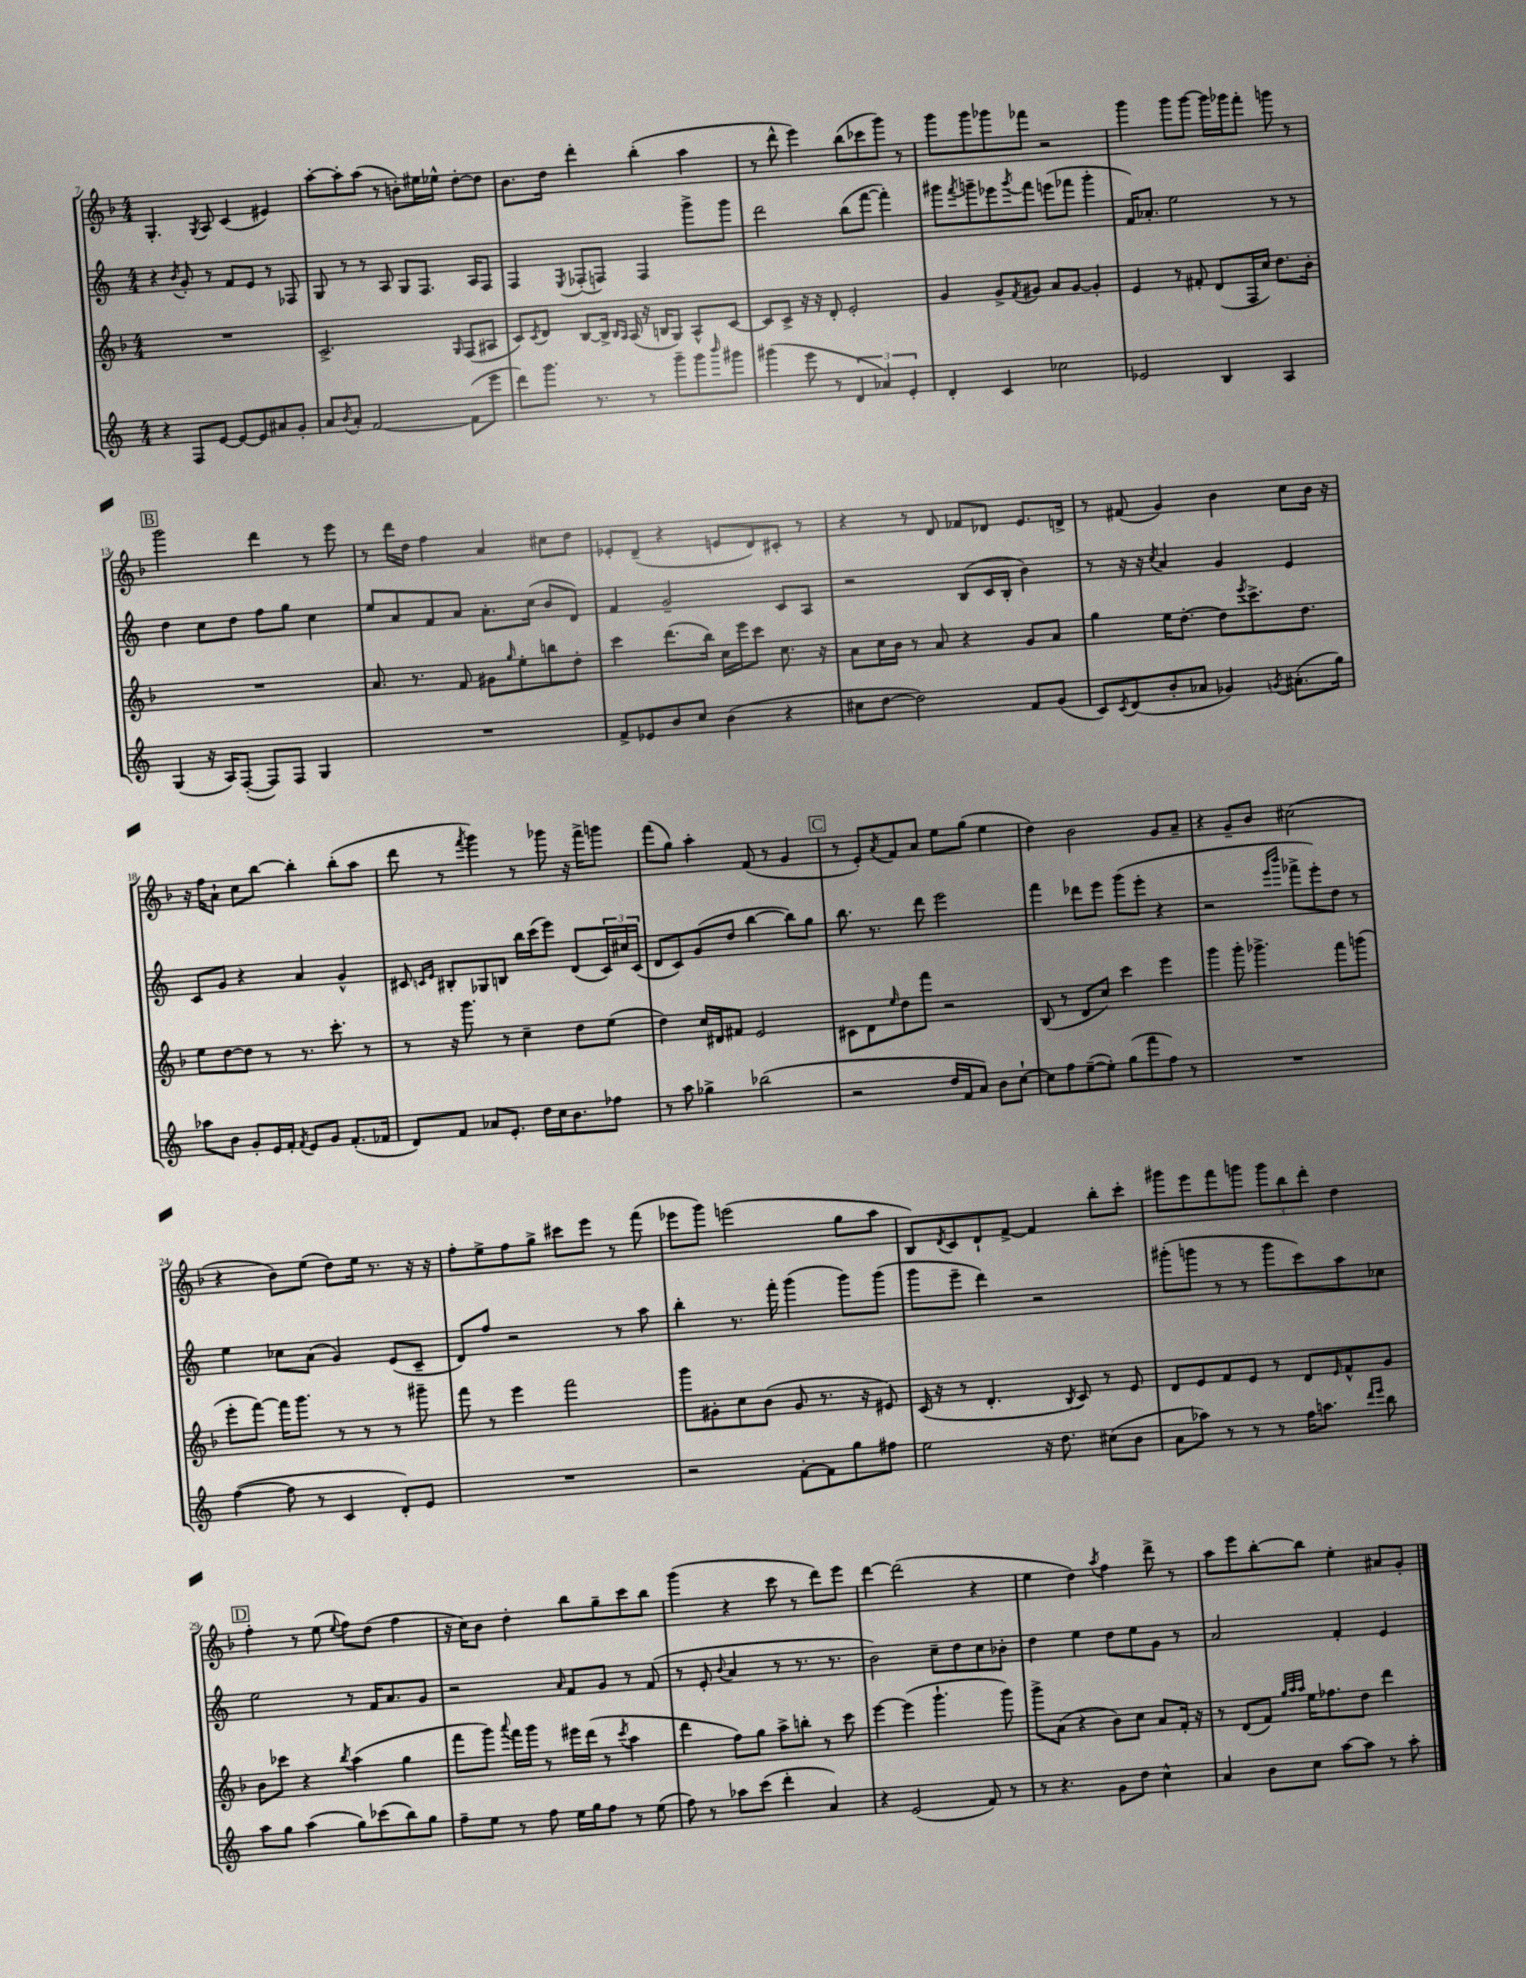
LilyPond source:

<<
\new StaffGroup <<
\new Staff = "s0" {
    \clef treble \key f \major \numericTimeSignature \time 4/4
    g4.-. \acciaccatura { g8 } a8 c'4( eis'4) |
    a''8~-. a''8-. a''8( r8 b'8-.) eis''16 ees''16-^ d''8~-. d''8 |
    bes'8. d''16 d'''4-. bes''4-.( a''4 |
    r8 d'''8-^ e'''4) bes''8( ces'''8 g'''8) r8 |
    g'''8 g'''8 ges'''8 fes'''8 r2 |
    g'''4 g'''8 g'''8~ g'''16 ges'''16 f'''8-. g'''8 r8 |
    \mark \markup { \box "B" } g'''2 d'''4 r8 e'''8 |
    r8 d'''16 d''16 f''4 a'4 cis''8 d''8 |
    ees'8-. d'8--( r4 e'8 d'8) cis'8-. r8 |
    r4 r8 d'8 fes'8 des'8 e'8. d'16-> |
    r8 fis'8( g'4) bes'4 c''8 bes'16 r16 |
    r16 f''16 a'8-! c''8 bes''8~ bes''4-. bes''8-.( a''8 |
    d'''8 r8 \acciaccatura { f'''8 } g'''4) r8 ges'''8 r16 f'''16-> g'''8 |
    f'''8( g''8) a''4-. f'8( r8 g'4 |
    \mark \markup { \box "C" } r8 e'8-.) \acciaccatura { a'8 } f'8 a'8 e''8 g''8( e''4 |
    d''4) bes'2 g'8 a'8-- |
    r4 g'8-- bes'8 cis''2( |
    r4 bes'8) e''8( d''8) e''16 r8. r16 r16 |
    f''8-. e''8-> f''8 g''8-> cis'''8 e'''8 r8 f'''8( |
    ees'''8 g'''8) e'''2( g''8 a''8 |
    bes8) \acciaccatura { d'8 } c'8 d'8-! f'8~-> f'4 bes''8-. c'''8-. |
    gis'''8 e'''8 f'''8 g'''8 \tuplet 3/2 { g'''8 bes''8 d'''8-. } d''4 |
    \mark \markup { \box "D" } f''4-. r8 e''8( \appoggiatura { e''8 } f''8) d''8( f''4 |
    r16 c''16) bes'8 d''4-. bes''8 g''8-- c'''8 bes''8 |
    g'''4( r4 c'''8 r8 d'''8) e'''8 |
    d'''4~ d'''2( r4 |
    e''4 d''4) \acciaccatura { a''8 } f''4 d'''8-> r8 |
    a''8 e'''8 bes''8~-. bes''8 e''4-. ais'8 g'8-. \bar "|." |
}
\new Staff = "s1" {
    \clef treble \key c \major \numericTimeSignature \time 4/4
    r4 \acciaccatura { b'8 } g'8-. r8 f'8 e'8 r8 fes8 |
    g8 r8 r8 a8 g8 f8. a16 f8 |
    f4 \acciaccatura { e8 } fes8-.( f8) f4 g'''8-> g'''8 |
    d'''2 b''8( f'''8~ f'''4-.) |
    gis'''8 \acciaccatura { f'''8 } g'''8-- ees'''8 \acciaccatura { g'''8 } f'''8 e'''8( fes'''8 g'''4-. |
    f'16) aes'8.-. e''2 r8 r8 |
    \mark \markup { \box "B" } d''4 c''8 d''8 f''8 g''8 c''4 |
    e''8 a'8 f'8 a'8 a'8.-. c''16( b'8 d'8) |
    f'4 g'2-- c'8 a8 |
    r2 b8( c'16 b16-. b'4) |
    r8 r16 r16 \acciaccatura { c''8 } a'4 g'4 e'4 |
    c'8 g'8 r4 a'4 g'4-^ |
    cis'8 \grace { c'16 e'16 } bis8-. ges8 b8 b''16 c'''16( e'''8) d'8( \tuplet 3/2 { c'16) cis''16 c'16( } |
    d'8 c'8) g'8( d''8 b''4~ b''8) g''8 |
    \mark \markup { \box "C" } b''8. r8. d'''8 e'''2 |
    f'''4 des'''8 e'''8 g'''8( e'''8-. r4 |
    r2 \grace { e'''16 b'''16 } fes'''8-> e'''8-.) d''8 r8 |
    e''4 ces''8 a'8( g'4) e'8( c'8-- |
    d'8) f''8 r2 r8 a''8 |
    b''4-. r8. f'''16-. g'''4( g'''8) g'''8( |
    g'''8 e'''8-- d'''4) r2 |
    gis'''8-.( g'''8 r8 r8 g'''8 c'''8) a''8 ces''8 |
    \mark \markup { \box "D" } e''2 r8 f'16 a'8. g'8 |
    r2 \grace { a'16 } f'8 g'8 r8 f'8( |
    r8 e'8-. \appoggiatura { b'8 } a'4 r8 r8. r8. |
    b'2) c''8-- d''8 c''8 bes'8-. |
    d''4 e''4 d''8 e''8 g'8 r8 |
    a'2 f'4-. e'4 \bar "|." |
}
\new Staff = "s2" {
    \clef treble \key f \major \numericTimeSignature \time 4/4
    R1 |
    c'2.-> \grace { g16 } f8( ais8 |
    c'8) \acciaccatura { c'8 } d'8 bes8~ bes16-> \grace { bes16 a16 } a16( r16 b16 g8) a8-^ c'8~ |
    c'8 c'8-> r16 r16 d'8-. e'2-. |
    g'4 g'8-> \acciaccatura { f'8 } gis'8 a'8 gis'8~ gis'4-. |
    e'4 r8 fis'8-. d'8( f16 c''16) d''8. bes'16-. |
    \mark \markup { \box "B" } R1 |
    a'8. r8. f'8 gis'8 \grace { g''16 } e''8-. b''8 d''8-. |
    c'''4 d'''8.( bes''16) c''16 e'''16 c'''8 c''8. r16 |
    a'8 c''16 bes'16 r8 a'8 r4 g'8 a'8 |
    g''4 e''16 d''8.~-. d''8 \acciaccatura { e'''8 } c'''8.-> d''8. |
    e''8 d''8~ d''8 r8 r8. c'''8.-. r8 |
    r8 r16 g'''8. r8 c''4-- d''8 e''8( |
    d''4) c''16 dis'16 fis'8 e'2 |
    \mark \markup { \box "C" } cis'8 d'8 \grace { e''16 } d''8 f'''8 r2 |
    bes8( r8 d'8 c''8) c'''4 e'''4 |
    g'''4 g'''8-. ges'''4.-> f'''8 g'''8( |
    e'''8-. f'''8~) f'''16 g'''8. r8 r8 r8 gis'''8-- |
    f'''8 r8 e'''4 f'''2 |
    g'''8 gis'8-. c''8 bes'8( gis'8 r8. r16 eis'8) |
    c'16( r16 r8 d'4.-. \acciaccatura { bes8 } c'8) r8 e'8 |
    d'8 e'8 f'8 e'8 r8 d'8 \grace { e'16 } f'8-^ g'8 |
    \mark \markup { \box "D" } bes'8 ces'''8 r4 \acciaccatura { bes''8 } a''4( g''4 |
    f'''8 g'''8) \appoggiatura { a'''8 } f'''16 g'''16 r8 eis'''16 d'''16( r8 \acciaccatura { c'''8 } a''4 |
    d'''4 f''8) g''8 a''8-> b''8-. r8 c'''8 |
    e'''4~ e'''4( g'''4.-! g'''8) |
    g'''8-> a'8( r4 bes'8) c''8 a'8 f'16-. r16 |
    r8 d'8( f'8) \grace { g''32 a''32 a''32 } e''16 fes''8. d''8 d'''4 \bar "|." |
}
\new Staff = "s3" {
    \clef treble \key c \major \numericTimeSignature \time 4/4
    r4 f8 e'8~ e'8~ e'8 ais'8 g'8-. |
    a'8 \acciaccatura { b'8 } a'8-. f'2~ f'8( e'''8 |
    d'''8) g'''8. r8. r8 g'''8-- g'''8 \grace { b'''16 } gis'''8 |
    gis'''4( e'''8 r8 \tuplet 3/2 { d'4 aes'4) e'4-. } |
    d'4-. c'4 ces''2 |
    ees'2 b4 a4 |
    \mark \markup { \box "B" } g4( r16 a16) f8~-.( f8) f8 g4 |
    R1 |
    f'8-> ees'8 b'8 c''8 b'4( r4 |
    cis''8 d''8~ d''2) f'8 g'8( |
    c'8) \acciaccatura { c'8 } d'8( b'8-. aes'8 ges'4) \acciaccatura { g'8 } ais'8.-.( g''16) |
    aes''8 b'8 g'8-. e'16 f'16-. \acciaccatura { f'8 } e'8 g'8 f'8.-.( fes'16 |
    d'8) f'8 aes'8 e'8.-. d''16 c''16 b'8. fes''8 |
    r8 a''8 ges''4-> bes''2( |
    \mark \markup { \box "C" } r2 d''16 f'16 a'8) b'8 c''8~-! |
    c''8 f''8 e''8~--( e''8-.) g''8( f'''8 f''8) r8 |
    R1 |
    f''4~( f''8 r8 c'4 d'8-.) e'8 |
    R1 |
    r2 f'8~-. f'8 g''8 fis''8 |
    e''2 r16 d''8. cis''8( b'8 |
    a'8 aes''8) r8 r8 r8 f''16 a''8. \grace { d'''16 e'''16 } b''8 |
    \mark \markup { \box "D" } a''8 g''8 a''4( g''8) ces'''8( b''8) g''8 |
    f''8-- e''8 r8 f''8 e''16 g''16 f''8 r8 e''8( |
    f''8) r8 aes''8 c'''8( d'''4-. a'4) |
    r4 e'2( f'8) r8 |
    r8 r4. g'8 d''8 c''4-^ |
    a'4 b'8 c''8 a''8~ a''8 r8 a''8-. \bar "|." |
}
>>
>>
\layout { \context { \Score currentBarNumber = #7 } }
